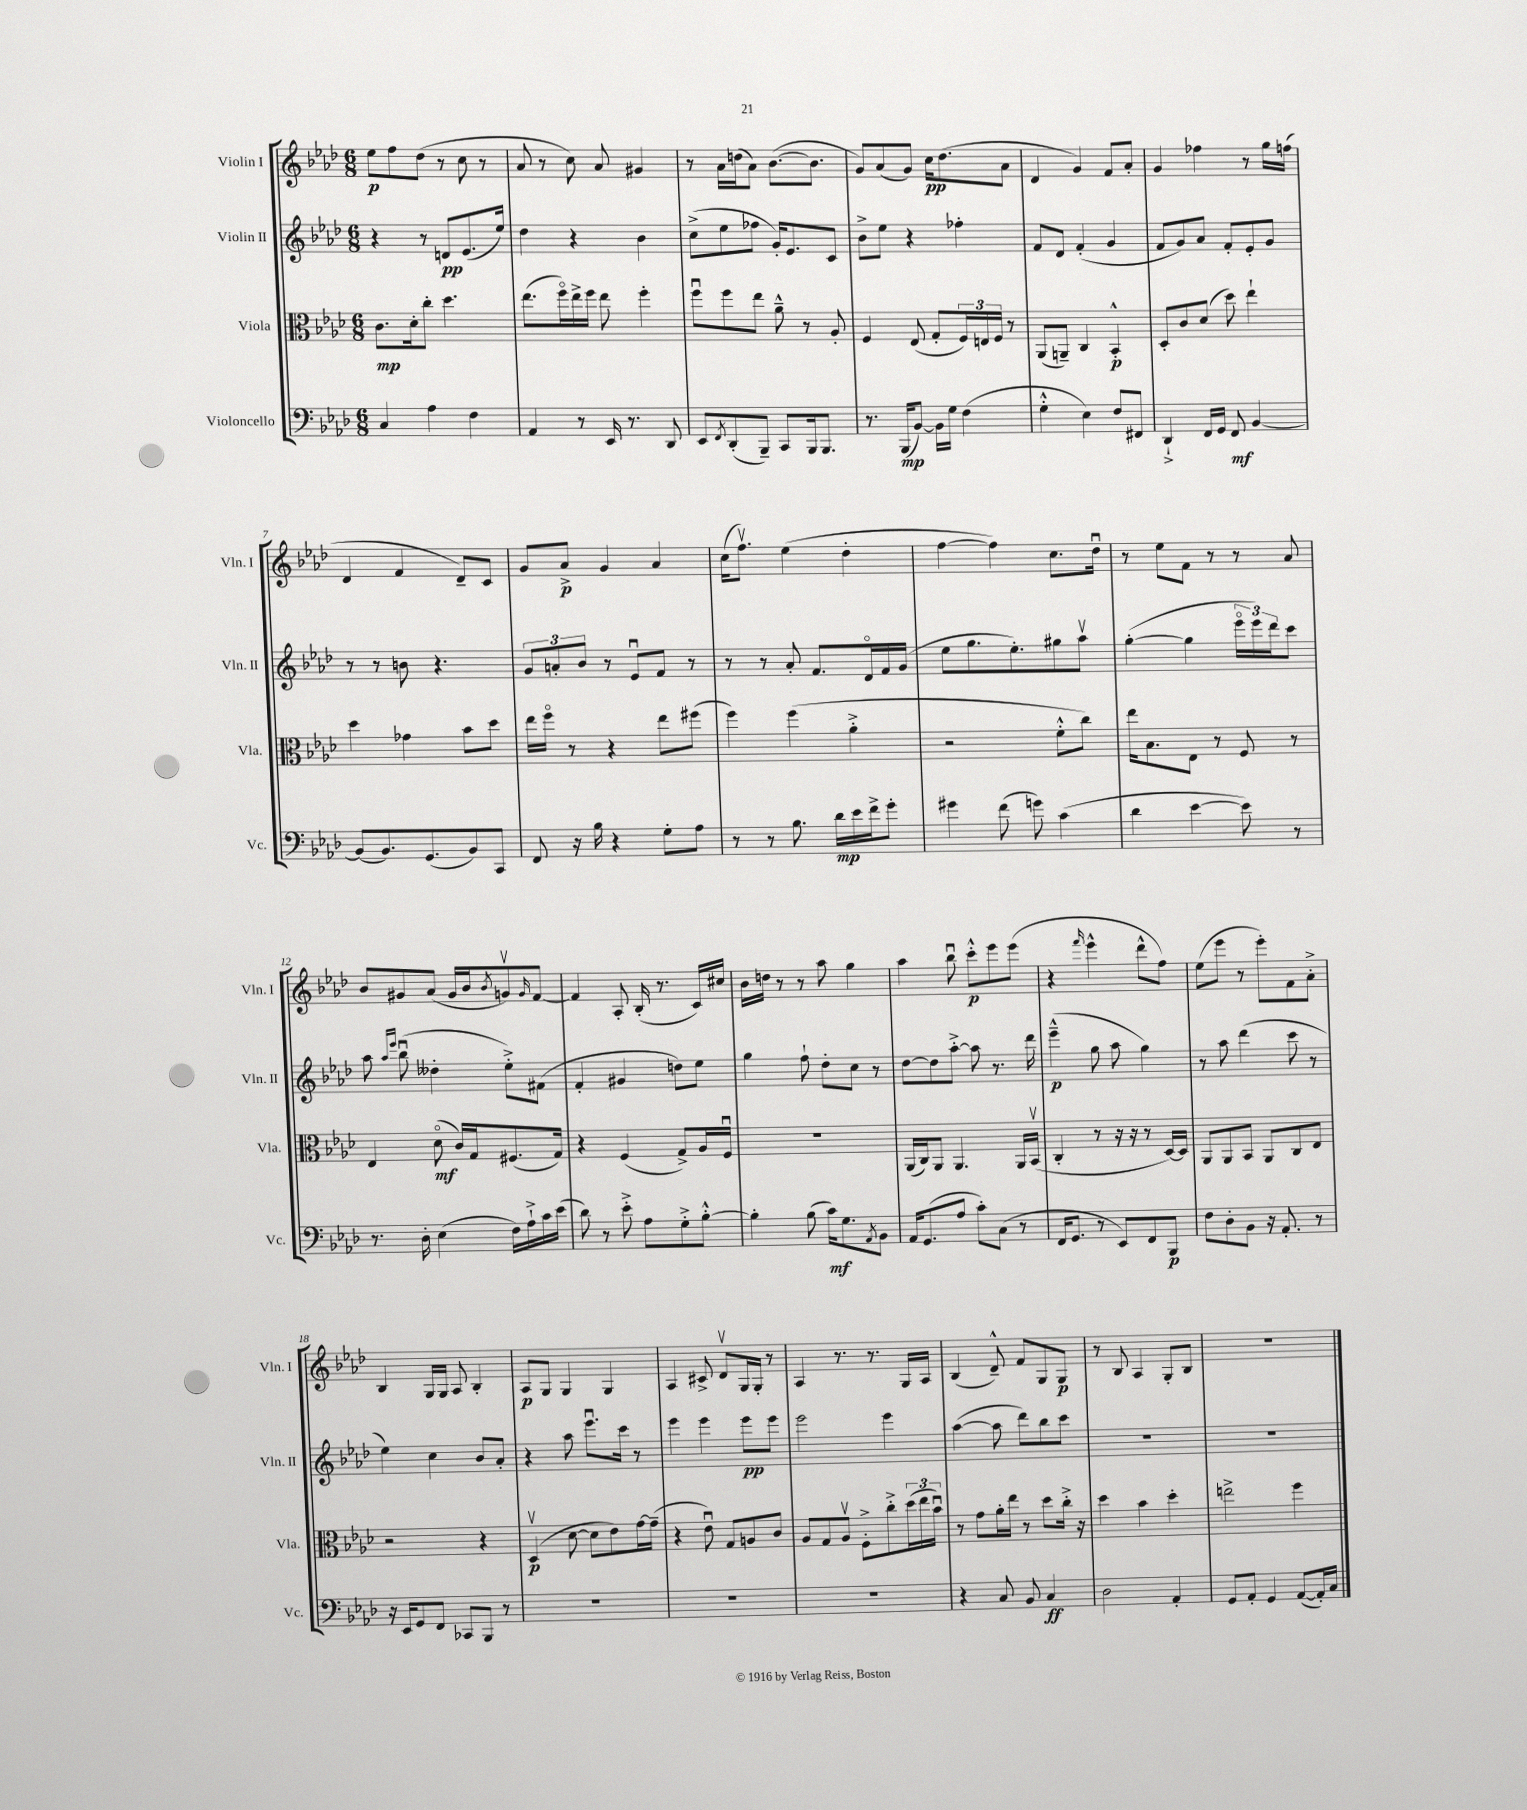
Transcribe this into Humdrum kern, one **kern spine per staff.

**kern	**kern	**kern	**kern
*staff4	*staff3	*staff2	*staff1
*clefF4	*clefC3	*clefG2	*clefG2
*k[b-e-a-d-]	*k[b-e-a-d-]	*k[b-e-a-d-]	*k[b-e-a-d-]
*M6/8	*M6/8	*M6/8	*M6/8
4C/	8.c\L	4r	8ee-\L
.	.	.	8ff\
.	16d-'\k	.	.
4A-\	8cc'\J	8r	(8dd-\J
.	4.dd-\	8d/L	8r
4F\	.	(8.e-/	8cc\
.	.	.	8r
.	.	16ee-/Jk)	.
=	=	=	=
4AA-/	(8.ee-\L	4dd-\	8a-/
.	.	.	8r
.	16ffo\L)	.	.
8r	16ee-^\	4r	8cc\)
.	16ff\JJ	.	.
16EE-/	8ee-\	.	8a-/
8.r	.	.	.
.	4ff'\	4b-\	4g#/
8DD-/	.	.	.
=	=	=	=
8EE-/L	8ffu\L	(8cc^\L	8r
8qFF/	.	.	.
(8DD-'/	8ff\	8ee-\	16a-\LL
.	.	.	(16dd\J
8BBB-~/J)	8ee-\J	8ff-\J	8a-\J)
8CC/L	8a-~^^\	16g'/LK)	([8.b-\L
.	.	8.e-/	.
16BBB-/k	8r	.	.
8.BBB-/J	.	.	8.b-\]J
.	8A-'/	8c/J	.
=	=	=	=
8.r	4F/	8b-^\L	8g/L)
.	.	8ee-\J	(8a-/
(16BBB-/LK	.	.	.
[8BB-/J)	(8E-/	4r	8g/J)
16BB-\]LL	8G'/L	.	16cc\LK
16G\JJ	.	.	(8.dd-\
(4F\	24F/L)	4ff-'\	.
.	24E/	.	.
.	24F/JJ	.	.
.	8r	.	8a-\J
=	=	=	=
4G'^^\	(8AA-/L	8f/L	4d-/
.	8AA~/J)	8d-/J	.
4E-\)	4C/	(4f'/	4g/)
8F/L	4BB-'^^/	4g/	8f/L
8FF#/J	.	.	8a-'/J
=	=	=	=
4DD-`^/	8D-'/L	8f/L	4g/
.	8c/	8g/)	.
16FF/LL	(8d-/J	8a-/J	4ff-\
16GG/JJ	.	.	.
8FF/	8dd-\)	8f'/L	.
[4BB-/	4ee-`\	8e-'/	8r
.	.	8g/J	16gg\LL
.	.	.	(16ff\JJ
=	=	=	=
(8BB-/]L	4dd-\	8r	4d-/
8.BB-/)	.	8r	.
.	4g-\	8b\	4f/
(8.GG/	.	.	.
.	.	4.r	.
8BB-/)	8b-\L	.	8d-~/L)
8CC/J	8dd-\J	.	8c/J
=	=	=	=
8FF/	16ee-\LL	12g/L	8g/L
.	16ffo\JJ	.	.
.	.	12a'/	.
16r	8r	.	8a-^/J
.	.	12b-/J	.
16B-\	.	.	.
4r	4r	8r	4g/
.	.	8e-u/L	.
8G'\L	8ee-\L	8f/J	4a-/
8A-\J	(8ff#\J	8r	.
=	=	=	=
8r	4ff\)	8r	(16cc\LK
.	.	.	8.ffv\J)
8r	.	8r	.
8.B-\	(4ff\	8a-'/	(4ee-\
.	.	8.f/L	.
16d-\LL	.	.	.
16e-\	4a-'^\	.	4dd-'\
16f^\J	.	16d-o/L	.
8g'\J	.	16f/	.
.	.	(16g/JJ	.
=	=	=	=
4g#\	2r	8ee-\L	[4ff\
.	.	8.gg\	.
(8f\	.	.	4ff\])
.	.	8.ee-'\)	.
8g\)	.	.	.
(4c\	8f'^^\L	8gg#\	8.cc\L
.	8cc\J)	8aa-v\J	.
.	.	.	16dd-u\Jk
=	=	=	=
4d-\	16ee-\LK	([4gg'\	8r
.	8.B-\	.	.
.	.	.	8ee-\L
[4e-\	8E-\J	4gg\]	8f\J
.	8r	.	8r
8e-\])	8F/	24eee-o\LL	8r
.	.	24eee-\)	.
.	.	24ddd-\J	.
8r	8r	8ccc\J	8a-/
=	=	=	=
8.r	4E-/	8aa-\	8b-/L
.	.	16qqaa-/LL	.
.	.	16qqeee-/JJ	.
.	.	(8bb-u\	8g#/
16D-'\	.	.	.
(4E-\	(8d-o\	4dd--'\	(8a-/J
.	16c/LL)	.	16g#/LL
.	16G/J	.	16b-/J
.	.	.	8qb-/
16F\LL)	(8.F#/	8ee-'^\L)	8gv/)
16A-`^\	.	.	.
.	.	.	16qqg/
16c\	.	(8f#\J	[8f/J
(16e-\JJ	16G/Jk)	.	.
=	=	=	=
8d-\)	4r	4f'/	4f/]
8r	.	.	.
8e-'^\	(4F/	4g#/	8A-'/
8A-\L	.	.	(16B-'/
.	.	.	8.r
8G'^\	8G^/L)	8dd\L)	.
[8B-'^^\J	16A-/L	8ee-\J	16c/LL)
.	16Fu/JJ	.	16cc#/JJ
=	=	=	=
4B-'\]	2.r	4gg\	16b-\LL
.	.	.	16dd\JJ
.	.	.	8r
(8B-\	.	8ff`\	8r
16c\LK)	.	8dd-'\L	8aa-\
8.G\	.	.	.
.	.	8cc\J	4gg\
8qAA-/	.	.	.
8BB-\J	.	8r	.
=	=	=	=
16AA-/LK	(16AA-/LL	[8dd-\L	4aa-\
(8.GG/	16C/J)	.	.
.	8AA-/J	8dd-\]	.
8A-/J	4.AA-/	[8aa-'^\J	8bb-u\
8c'\L)	.	8aa-\]	8ccc'^^\L
(8C\J	.	8.r	8eee-\
8r	16AA-/LL	.	(8eee-\J
.	(16BB-v/JJ	16ddd-\	.
=	=	=	=
16FF/LK	4C'/	(4eee-~^^\	4r
8.GG/J	.	.	.
.	.	.	16qqfff/
8r	8r	8gg\	4eee-^^\
8EE-/L)	16r	8aa-\	.
.	16r	.	.
8FF/	8r	4gg\)	8ddd-^^\L
8BBB-/J	[16D-/LL)	.	8ff\J)
.	16D-/]JJ	.	.
=	=	=	=
8F\L	8AA-/L	8r	(8ee-\L
8D-'\	8AA-/	8aa-\	8eee-\J
8BB-\J	8BB-/J	(4ddd-\	8r
16r	8AA-/L	.	8eee-'\L)
8.AA-'/	.	.	.
.	8C/	8ccc\	8f\
8r	8E-/J	8r	8a-'^\J
=	=	=	=
16r	2r	4ee-\)	4B-/
16EE-/LK	.	.	.
8GG/	.	.	.
8FF/J	.	4cc\	16G/LL
.	.	.	16G/JJ
8CC-/L	.	.	8A-/
8BBB-/J	4r	8b-/L	4B-'/
8r	.	8a-'/J	.
=	=	=	=
2.r	(4D-v/	4r	8A-/L
.	.	.	8G/J
.	[8d-\	8aa-\	4G/
.	8d-\]L	8.eee-u\L	.
.	8e-\)	.	4G/
.	.	16ccc\Jk	.
.	[16g\L	8r	.
.	(16g~\]JJ	.	.
=	=	=	=
2.r	4r	4eee-\	4A-/
.	8e-u\)	4eee-\	8c#^/
.	8G/L	.	8d-v/L
.	8A/	8eee-\L	16G/L
.	.	.	16G'/JJ
.	8c/J	8eee-\J	8r
=	=	=	=
2.r	8A-/L	2eee-\	4A-/
.	8G/	.	.
.	8A-v/J	.	8.r
.	8F'^\L	.	.
.	.	.	8.r
.	8cc'^\	4eee-\	.
.	(24dd-\L	.	16G/LL
.	24ee-\	.	.
.	.	.	16A-/JJ
.	24b-u\JJ)	.	.
=	=	=	=
4r	8r	([4aa-\	(4B-/
.	8g\L	.	.
8C/	16a-'\L	8aa-\]	8d-~^^/)
.	16ee-\JJ	.	.
8BB-/	8r	8ddd-\L)	8f/L
4C/	8dd-\L	8bb-\	8G/
.	16cc'^\Jk	8ccc\J	8G/J
.	16r	.	.
=	=	=	=
2D-\	4dd-\	2.r	8r
.	.	.	8B-/
.	4b-\	.	4A-/
4AA-'/	4dd-'\	.	8G'/L
.	.	.	8B-/J
=	=	=	=
8GG/L	2ee^\	2.r	2.r
8AA-'/J	.	.	.
4GG/	.	.	.
([8AA-/L	4ff\	.	.
16AA-'/]L)	.	.	.
16C/JJ	.	.	.
==	==	==	==
*-	*-	*-	*-
